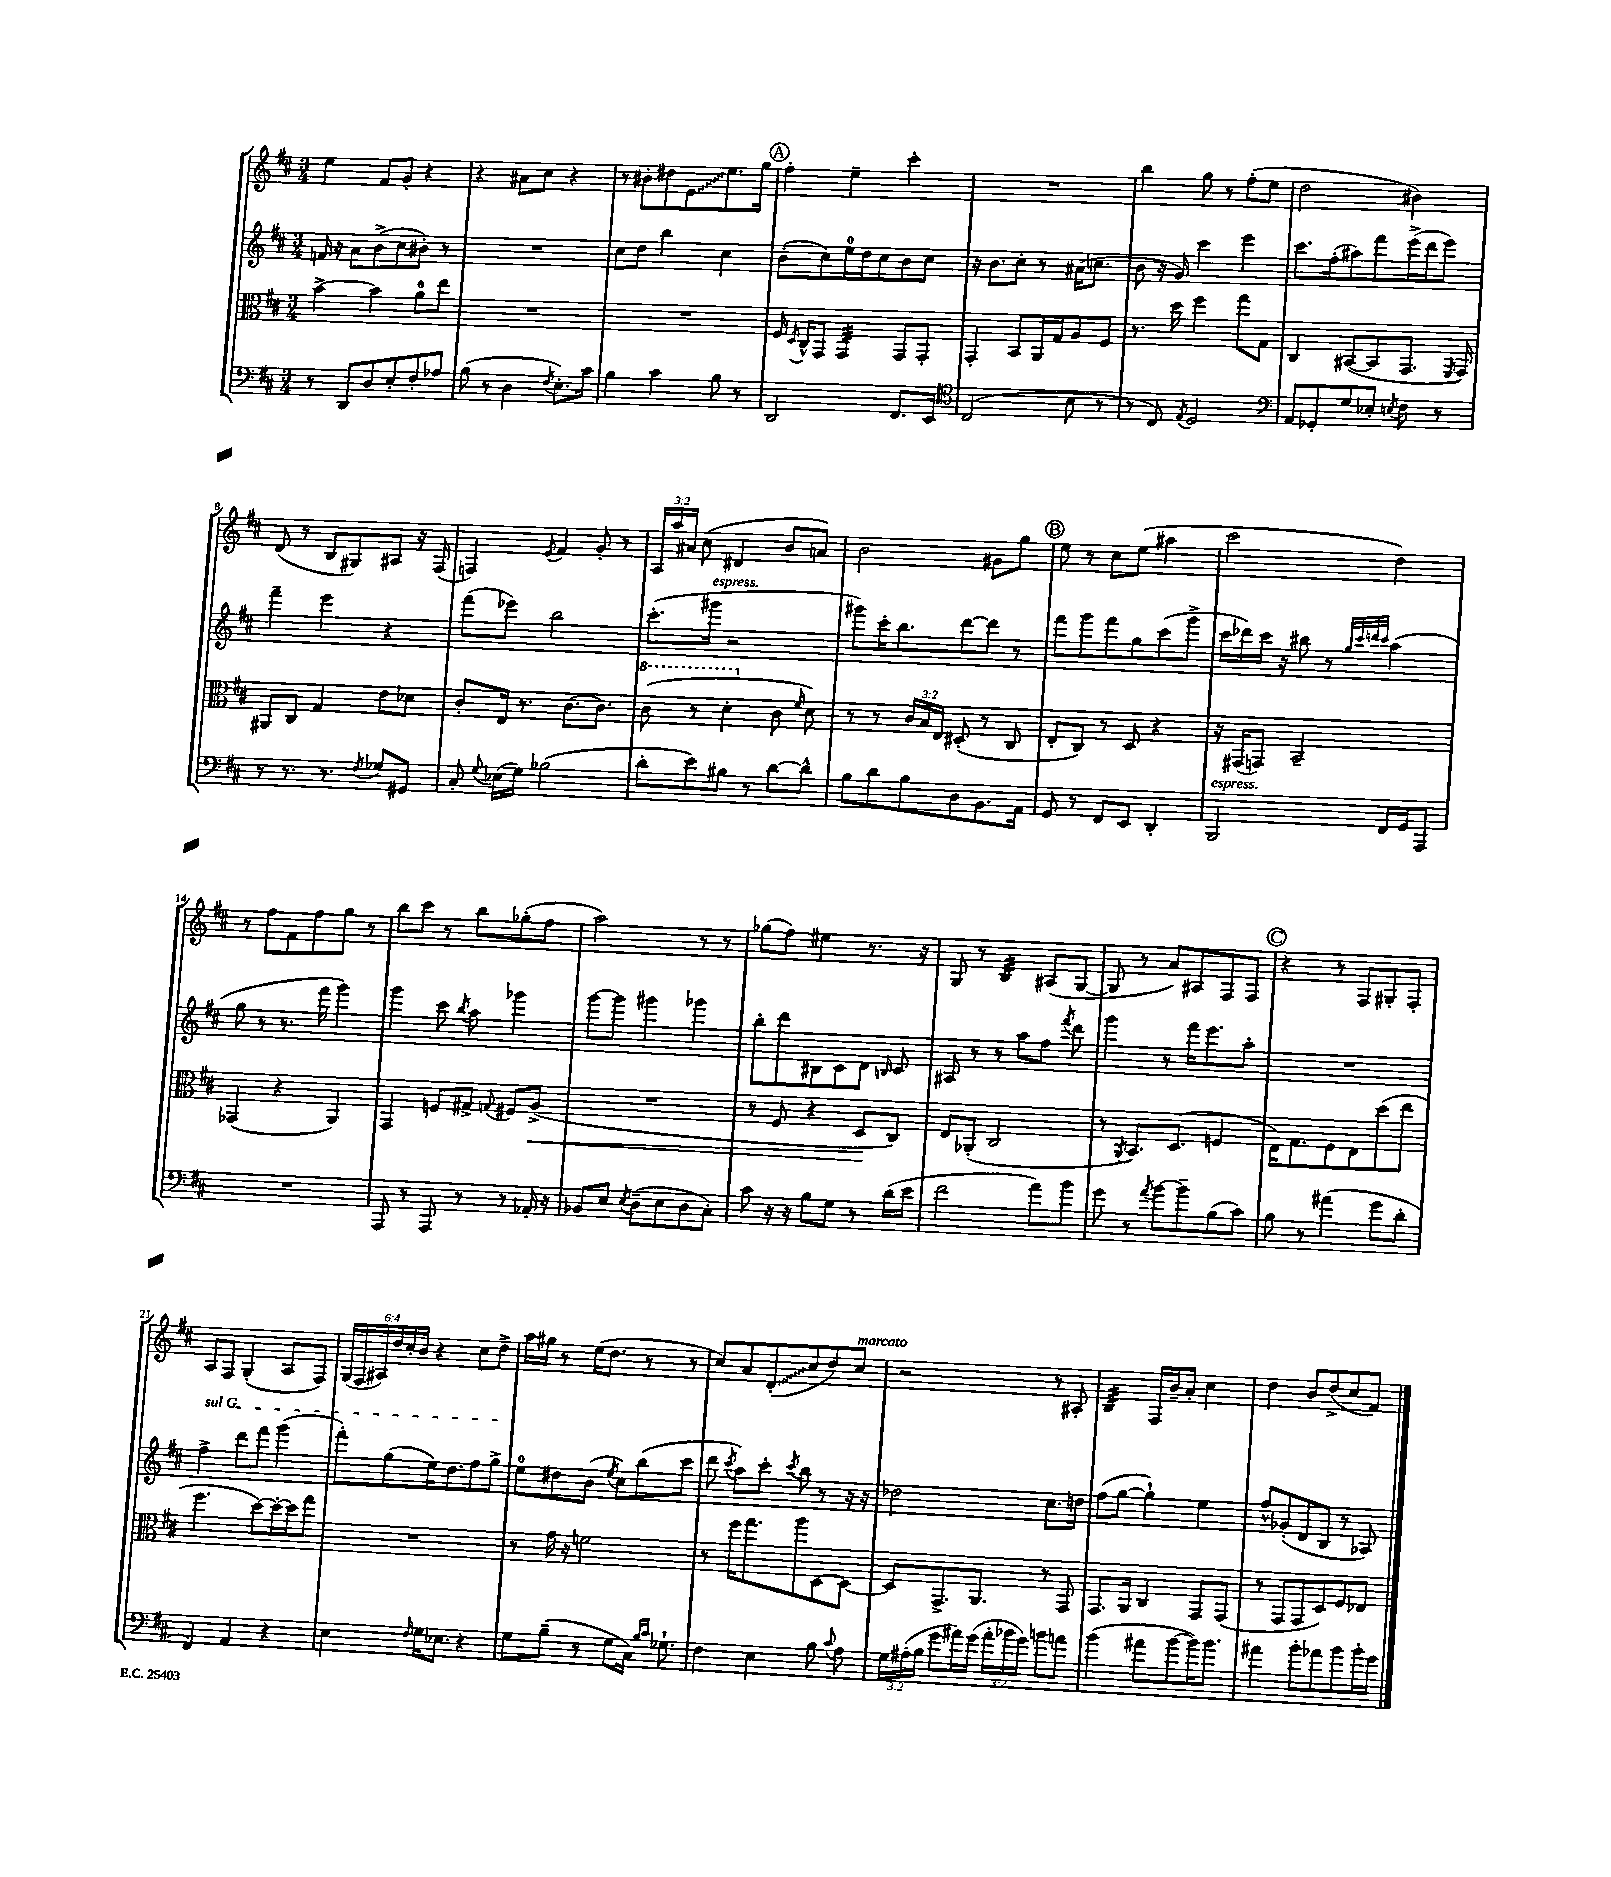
<<
\new StaffGroup <<
\new Staff = "s0" {
    \clef treble \key d \major \numericTimeSignature \time 3/4 \override Staff.TupletNumber.text = #tuplet-number::calc-fraction-text
    \autoBeamOff e''4 fis'8[ g'8]-. r4 |
    r4 ais'8[ cis''8] r4 |
    r8 bis'8[-. dis''8 \once \override Glissando.style = #'zigzag e'8\glissando e''8. g''16] |
    \mark \markup { \circle "A" } fis''4-. e''4-- cis'''4-. |
    R2. |
    b''4 g''8 r8 fis''8[-.( e''8] |
    d''2 bis'4) |
    d'8( r8 b8[ gis8) ais8] r16 fis16( |
    f4) \acciaccatura { e'8 } fis'4 g'8-. r8 |
    \tuplet 3/2 { a16[ a''16 ais'16] } cis''8( dis'4 b'8[ a'8]) |
    b'2 gis'8[ g''8] |
    \mark \markup { \circle "B" } e''8 r8 cis''8[ e''8]( ais''4 |
    cis'''2 d''4) |
    r8 fis''8[ fis'8 fis''8 g''8] r8 |
    b''8[ cis'''8] r8 b''8[ ges''8-.( fis''8] |
    a''2) r8 r8 |
    ges''8[( fis''8]) eis''4 r8. r16 |
    g8 r8 b4:32 ais8[( g8]~ |
    g8 r8 a'8[) ais8 fis8 fis8] |
    \mark \markup { \circle "C" } r4 r8 fis8[ gis8-. fis8]-. |
    a8[ fis8] g4-.( a8[ fis8]) |
    \tuplet 6/4 { g16[( fis16 ais16) d''16 cis''16-. b'16] } r4 cis''8[ d''8]-> |
    a''16[ gis''16] r8 e''16[( d''8.] r8 r8 |
    cis''8[) a'8 \once \override Glissando.style = #'zigzag d'8-.\glissando( cis''8 d''8) cis''8]^\markup { \italic "marcato" } |
    r2 r8 ais8-. |
    b4:32 fis16[ b'16-- a'8]-. cis''4 |
    d''4 b'8[ d''8->( cis''8 fis'8]) \bar "|." |
}
\new Staff = "s1" {
    \clef treble \key d \major \numericTimeSignature \time 3/4
    \autoBeamOff f'16 r16 a'8[ b'8->( cis''8 bis'8]-.) r8 |
    R2. |
    cis''8[ d''8] b''4 cis''4 |
    \mark \markup { \circle "A" } b'8[-.( cis''8) e''16-0 d''16 cis''8 b'8 cis''8] |
    r16 b'8.[ cis''8]-. r8 ais'16[( c''8.] |
    b'8 r16 g'16) cis'''4 e'''4 |
    cis'''8.[ fis''16-.( ais''8) fis'''8 e'''16->( d'''16 e'''8]) |
    fis'''4-- e'''4 r4 |
    fis'''8[( ees'''8]) b''2 |
    cis'''8.[-.( gis'''16]^\markup { \italic "espress." } r2 |
    gis'''8[) cis'''16-. b''8. d'''8~ d'''8] r8 |
    \mark \markup { \circle "B" } fis'''8[ g'''8 fis'''8 g''8 cis'''8( g'''8]-> |
    cis'''16[ des'''16) cis'''16] r16 bis''8 r8 \grace { g''32[ cis'''32 d'''32 cis'''32] } a''4( |
    g''8 r8 r8. fis'''16 g'''4) |
    g'''4 cis'''8 \acciaccatura { b''8 } a''8 ges'''4 |
    g'''8[~ g'''8] gis'''4 ges'''4 |
    b''8[-. d'''8 bis8 cis'8 d'8] \grace { b16 } cis'8 |
    ais8 r8 r8 a''8[ fis''8] \acciaccatura { fis'''8 } d'''8 |
    g'''4 r8 fis'''16[ e'''8. a''8]-. |
    \mark \markup { \circle "C" } R2. |
    \once \override TextSpanner.bound-details.left.text = \markup { \italic "sul G" } fis''4->\startTextSpan d'''8[ fis'''8] g'''4( |
    fis'''8[-.) g''8( e''16) d''8. fis''8 g''8]->\stopTextSpan |
    e''8[-0 dis''8 b'8]( \acciaccatura { e''8 } cis''8[) b''8( cis'''8] |
    d'''8 \acciaccatura { cis'''8 } a''8[) cis'''8]-. \acciaccatura { cis'''8 } b''8 r8 r16 r16 |
    des''2 cis''8.[ d''16] |
    fis''8[( g''8]~ g''4-!) e''4 |
    fis''8[-^ ges'8-.( d'8 b8] r8 aes8) \bar "|." |
}
\new Staff = "s2" {
    \clef alto \key d \major \numericTimeSignature \time 3/4 \override Staff.TupletNumber.text = #tuplet-number::calc-fraction-text
    \autoBeamOff b'4~-> b'4 a'8[-0 e''8] |
    R2. |
    R2. |
    \mark \markup { \circle "A" } fis16 \acciaccatura { d8 } cis16[-^ g,8] g,4:32 g,8[ g,8]-. |
    g,4-. b,8[ a,16 g16 a8 fis8] |
    r8. d''16 fis''4 g''8[ g8] |
    cis4 bis,8[~( bis,8 g,8.] \acciaccatura { fis,8 } g,16) |
    ais,8[ cis8] g4 e'8[ des'8] |
    cis'8[-. e16] r8. cis'8.[~ cis'8.] |
    \ottava #1 cis''8( r8 d''4-. \ottava #0 cis'8 \grace { fis'16 } d'8) |
    r8 r8 \tuplet 3/2 { cis'16[ b16 e16] } dis8-.( r8 cis8 |
    \mark \markup { \circle "B" } e8[-. cis8]) r8 d8 r4 |
    r16 gis,16[( g,8]) b,2-- |
    ges,4( r4 a,4) |
    g,4 f8[ gis8]-> \appoggiatura { g8 } fis8[ a8]->\<( |
    R2. |
    r8 fis8 r4 d8[\! cis8]) |
    e8[ aes,8]-.( cis2 |
    r8 \acciaccatura { a,8 } b,8.[) d8.]( f4 |
    \mark \markup { \circle "C" } e16[) g8. fis8 e8 d''8( e''8] |
    fis''4. d''8[~) d''16~-. d''16 g''8] |
    R2. |
    r8 g'16 r16 f'2 |
    r8 fis''16[ g''8. a''8 d8~ d8]~ |
    d8[ g,8.-> a,8.] r8 g,8 |
    g,8.[ a,16] cis4 g,8[ g,8]( |
    r8 g,8[ g,8 d8) fis8 ees8] \bar "|." |
}
\new Staff = "s3" {
    \clef bass \key d \major \numericTimeSignature \time 3/4 \override Staff.TupletNumber.text = #tuplet-number::calc-fraction-text
    \autoBeamOff r8 d,8[ d8 e8-. fis8-. aes8] |
    b8( r8 d4 \acciaccatura { fis8 } e8.[-.) cis'16] |
    b4 cis'4 b8 r8 |
    \mark \markup { \circle "A" } d,2 fis,8.[ e,16] |
    \clef tenor cis2( b8 r8 |
    r8 cis8) \acciaccatura { e8 } d2 |
    \clef bass a,8[ ges,8-. g8 ees8]-. \acciaccatura { e8 } fis8 r8 |
    r8 r8. r8. \acciaccatura { fis8 } ges8[ gis,8] |
    cis8-. \appoggiatura { g8 } ees16[( g16]) bes2( |
    d'8[-. e'8) bis8] r8 d'8[~ d'8]-^ |
    b8[ d'8 b8 d8 b,8. a,16] |
    \mark \markup { \circle "B" } g,8 r8 fis,8[ e,8] d,4-. |
    b,,2^\markup { \italic "espress." } fis,16[ g,16 a,,8] |
    R2. |
    a,,8 r8 a,,8 r8 r8 aes,16-. r16 |
    bes,8[ e8] \acciaccatura { e8 } d8[--( e8 d8 cis8]-.) |
    cis'8 r16 r16 b8[ g8] r8 d'16[( e'16] |
    fis'2 a'8[) b'8] |
    g'8 r8 \acciaccatura { a'8 } b'8[~ b'8-- b8( cis'8]) |
    \mark \markup { \circle "C" } b8 r8 ais'4( g'8[ d'8]-. |
    fis,4) a,4 r4 |
    e4 \grace { fis16 } g16[ ees8.] r4 |
    g8[ b8]--( r8 g8[ cis16]) \grace { b16[ cis'16] } ges8.-! |
    fis4 e4 b8 \appoggiatura { cis'8 } a8 |
    \tuplet 3/2 { g16[ ais16-.( b16] } g'8[ ais'16) g'16]( \tuplet 3/2 { ais'16[-. bes'16 g'16]) } b'8[ a'8] |
    b'4( ais'8[ b'8~ b'16) b'8.] |
    ais'4 b'8[-. aes'8 b'8 b'16-. g'16] \bar "|." |
}
>>
>>
